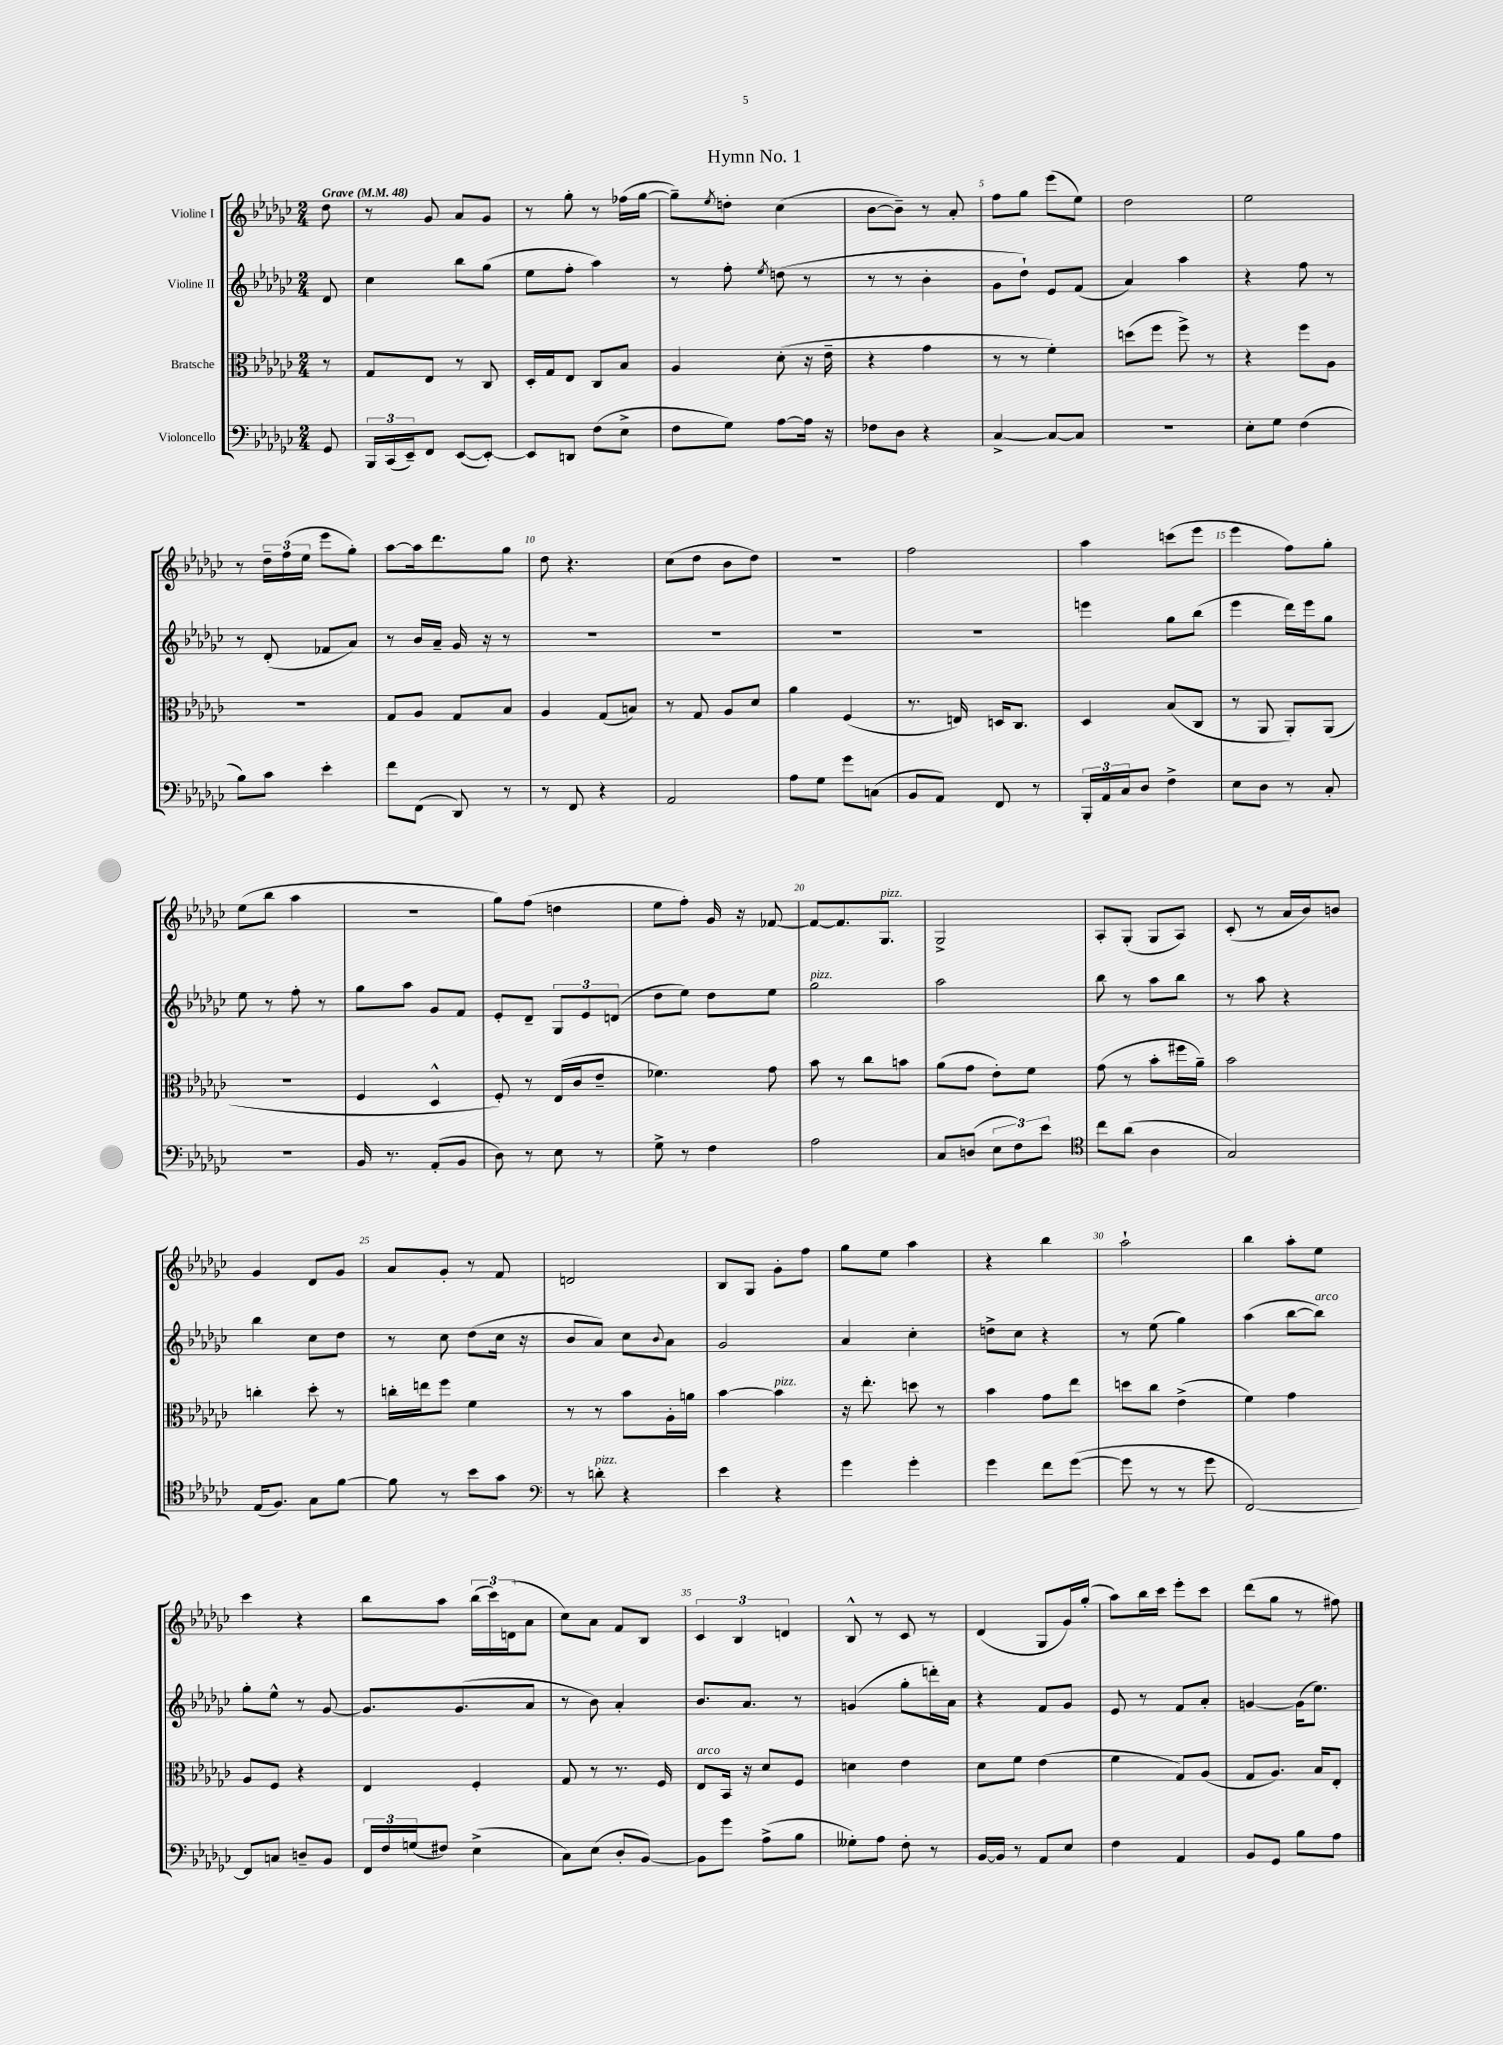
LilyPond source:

\header { title = "Hymn No. 1" }
<<
\new StaffGroup <<
\new Staff = "s0" \with { instrumentName = "Violine I" } {
    \clef treble \key ges \major \numericTimeSignature \time 2/4 \partial 8 \tempo "Grave" 4 = 48
    des''8 |
    r8 ges'8 aes'8 ges'8 |
    r8 ges''8-. r8 fes''16( ges''16~ |
    ges''8--) \acciaccatura { ees''8 } d''8-. ces''4( |
    bes'8~ bes'8--) r8 aes'8-. |
    f''8 ges''8 ees'''8( ees''8) |
    des''2 |
    ees''2 |
    r8 \tuplet 3/2 { des''16-- f''16( ees''16 } ees'''8 ges''8-.) |
    aes''8~ aes''16 des'''8. ges''8 |
    des''8 r4. |
    ces''8( des''8 bes'8 des''8) |
    R2 |
    f''2 |
    aes''4 c'''8( ees'''8 |
    ees'''4 f''8) ges''8-. |
    ees''8( bes''8 aes''4 |
    r2 |
    ges''8) f''8( d''4 |
    ees''8 f''8-.) ges'16 r16 fes'8~ |
    fes'8~ fes'8. ges8.^\markup { \italic "pizz." } |
    ges2-> |
    aes8-. ges8-.( ges8 aes8) |
    ces'8-.( r8 aes'16 bes'16) b'8 |
    ges'4 des'8 ges'8 |
    aes'8 ges'8-. r8 f'8 |
    d'2 |
    bes8 ges8 ges'8-. f''8 |
    ges''8 ees''8 aes''4 |
    r4 bes''4 |
    aes''2-! |
    bes''4 aes''8-. ees''8 |
    ces'''4 r4 |
    bes''8 aes''8 \tuplet 3/2 { bes''16( ces'''16) d'16( } aes'8 |
    ces''8) aes'8 f'8 bes8 |
    \tuplet 3/2 { ces'4 bes4 d'4 } |
    bes8-^ r8 ces'8 r8 |
    des'4( ges8 ges'16) ges''16-.( |
    aes''8) bes''16 ces'''16 ees'''8-. ces'''8 |
    des'''8( ges''8 r8 fis''8) \bar "|." |
}
\new Staff = "s1" \with { instrumentName = "Violine II" } {
    \clef treble \key ges \major \numericTimeSignature \time 2/4 \partial 8
    des'8 |
    ces''4 bes''8 ges''8( |
    ees''8 f''8-. aes''4) |
    r8 f''8-. \acciaccatura { ees''8 } d''8( r8 |
    r8 r8 bes'4-. |
    ges'8 des''8-!) ees'8 f'8( |
    aes'4) aes''4 |
    r4 f''8 r8 |
    r8 des'8-.( fes'8 aes'8) |
    r8 bes'16 aes'16-- ges'16 r16 r8 |
    R2 |
    R2 |
    R2 |
    R2 |
    e'''4 ges''8 bes''8( |
    ees'''4 des'''16) ees'''16 ges''8 |
    ees''8 r8 f''8-. r8 |
    ges''8 aes''8 ges'8 f'8 |
    ees'8-. des'8-- \tuplet 3/2 { ges8 ees'8 d'8( } |
    des''8 ees''8) des''8 ees''8 |
    ges''2^\markup { \italic "pizz." } |
    aes''2 |
    bes''8 r8 aes''8 bes''8 |
    r8 aes''8 r4 |
    bes''4 ces''8 des''8 |
    r8 ces''8 des''8( ces''16 r16 |
    bes'8 aes'8) ces''8 \appoggiatura { bes'8 } aes'8 |
    ges'2 |
    aes'4 ces''4-. |
    d''8-> ces''8 r4 |
    r8 ees''8( ges''4) |
    aes''4( bes''8~ bes''8^\markup { \italic "arco" }) |
    ges''8-. ees''8-^ r8 ges'8~ |
    ges'8. ges'8.( aes'8 |
    r8 bes'8) aes'4-. |
    bes'8. aes'8. r8 |
    g'4( ges''8-. d'''16-.) aes'16 |
    r4 f'8 ges'8 |
    ees'8 r8 f'8 aes'8-. |
    g'4~ g'16( ees''8.) \bar "|." |
}
\new Staff = "s2" \with { instrumentName = "Bratsche" } {
    \clef alto \key ges \major \numericTimeSignature \time 2/4 \partial 8
    r8 |
    ges8 ees8 r8 ces8 |
    des16-. ges16 ees8 ces8 bes8 |
    aes4 des'8-.( r16 ees'16-- |
    r4 ges'4 |
    r8 r8 f'4-.) |
    d''8( f''8 f''8->) r8 |
    r4 f''8 aes8 |
    r2 |
    ges8 aes8 ges8 bes8 |
    aes4 ges8( b8) |
    r8 ges8 aes8 des'8 |
    aes'4 f4( |
    r8. e16) d16 ces8. |
    des4 bes8( ces8 |
    r8 aes,8 aes,8-.) aes,8( |
    r2 |
    f4 des4-^ |
    f8-.) r8 ees16( ces'16 ees'8-- |
    fes'4.) ges'8 |
    bes'8 r8 ces''8 b'8 |
    aes'8( ges'8 ees'8-.) f'8 |
    ges'8( r8 bes'8-. fis''16 aes'16--) |
    bes'2 |
    c''4-. des''8-. r8 |
    c''16-. e''16 f''8 f'4 |
    r8 r8 bes'8 aes16-. a'16 |
    bes'4~ bes'4^\markup { \italic "pizz." } |
    r16 ees''8.-. d''8 r8 |
    bes'4 ges'8 ees''8 |
    d''8 ces''8 ees'4->( |
    f'4) ges'4 |
    aes8 f8 r4 |
    ees4 f4-. |
    ges8 r8 r8. f16 |
    ees8^\markup { \italic "arco" } bes,16 r16 des'8 f8 |
    d'4 ees'4 |
    des'8 f'8 ees'4( |
    f'4 ges8) aes8( |
    ges8 aes8.) bes16 ees8-. \bar "|." |
}
\new Staff = "s3" \with { instrumentName = "Violoncello" } {
    \clef bass \key ges \major \numericTimeSignature \time 2/4 \partial 8
    ges,8 |
    \tuplet 3/2 { bes,,16 ces,16( ees,16--) } f,8 ees,8~( ees,8~-.) |
    ees,8 d,8 f8( ees8-> |
    f8 ges8) aes8~ aes16 r16 |
    fes8 des8 r4 |
    ces4~-> ces8~ ces8 |
    R2 |
    ees8-. ges8 f4( |
    bes8) ces'8 ees'4-. |
    f'8 f,8( des,8) r8 |
    r8 f,8 r4 |
    aes,2 |
    aes8 ges8 ges'8 c8( |
    bes,8 aes,8) f,8 r8 |
    \tuplet 3/2 { bes,,16-. aes,16 ces16 } des8 f4-> |
    ees8 des8 r8 ces8-. |
    r2 |
    bes,16 r8. aes,8-.( bes,8 |
    des8) r8 ees8 r8 |
    ges8-> r8 f4 |
    aes2 |
    ces8 d8( \tuplet 3/2 { ees8 f8) ees'8 } |
    \clef tenor ces''8 aes'8( aes4 |
    ges2) |
    ees16( f8.) ges8 f'8~ |
    f'8 r8 bes'8 ges'8 |
    \clef bass r8 d'8-.^\markup { \italic "pizz." } r4 |
    ees'4 r4 |
    ges'4 ges'4-. |
    ges'4 f'8 ges'8~( |
    ges'8 r8 r8 ges'8 |
    f,2~) |
    f,8 c8 d8-- bes,8 |
    \tuplet 3/2 { f,16 f16 g16( } fis8) ees4->( |
    ces8) ees8( des8-. bes,8~) |
    bes,8 ges'8 aes8->( bes8 |
    geses8-.) aes8 f8-. r8 |
    bes,16~ bes,16 r8 aes,8 ees8 |
    f4 aes,4 |
    bes,8 ges,8 bes8 aes8 \bar "|." |
}
>>
>>
\layout { \context { \Score \override BarNumber.break-visibility = ##(#f #t #t) barNumberVisibility = #(every-nth-bar-number-visible 5) } }
